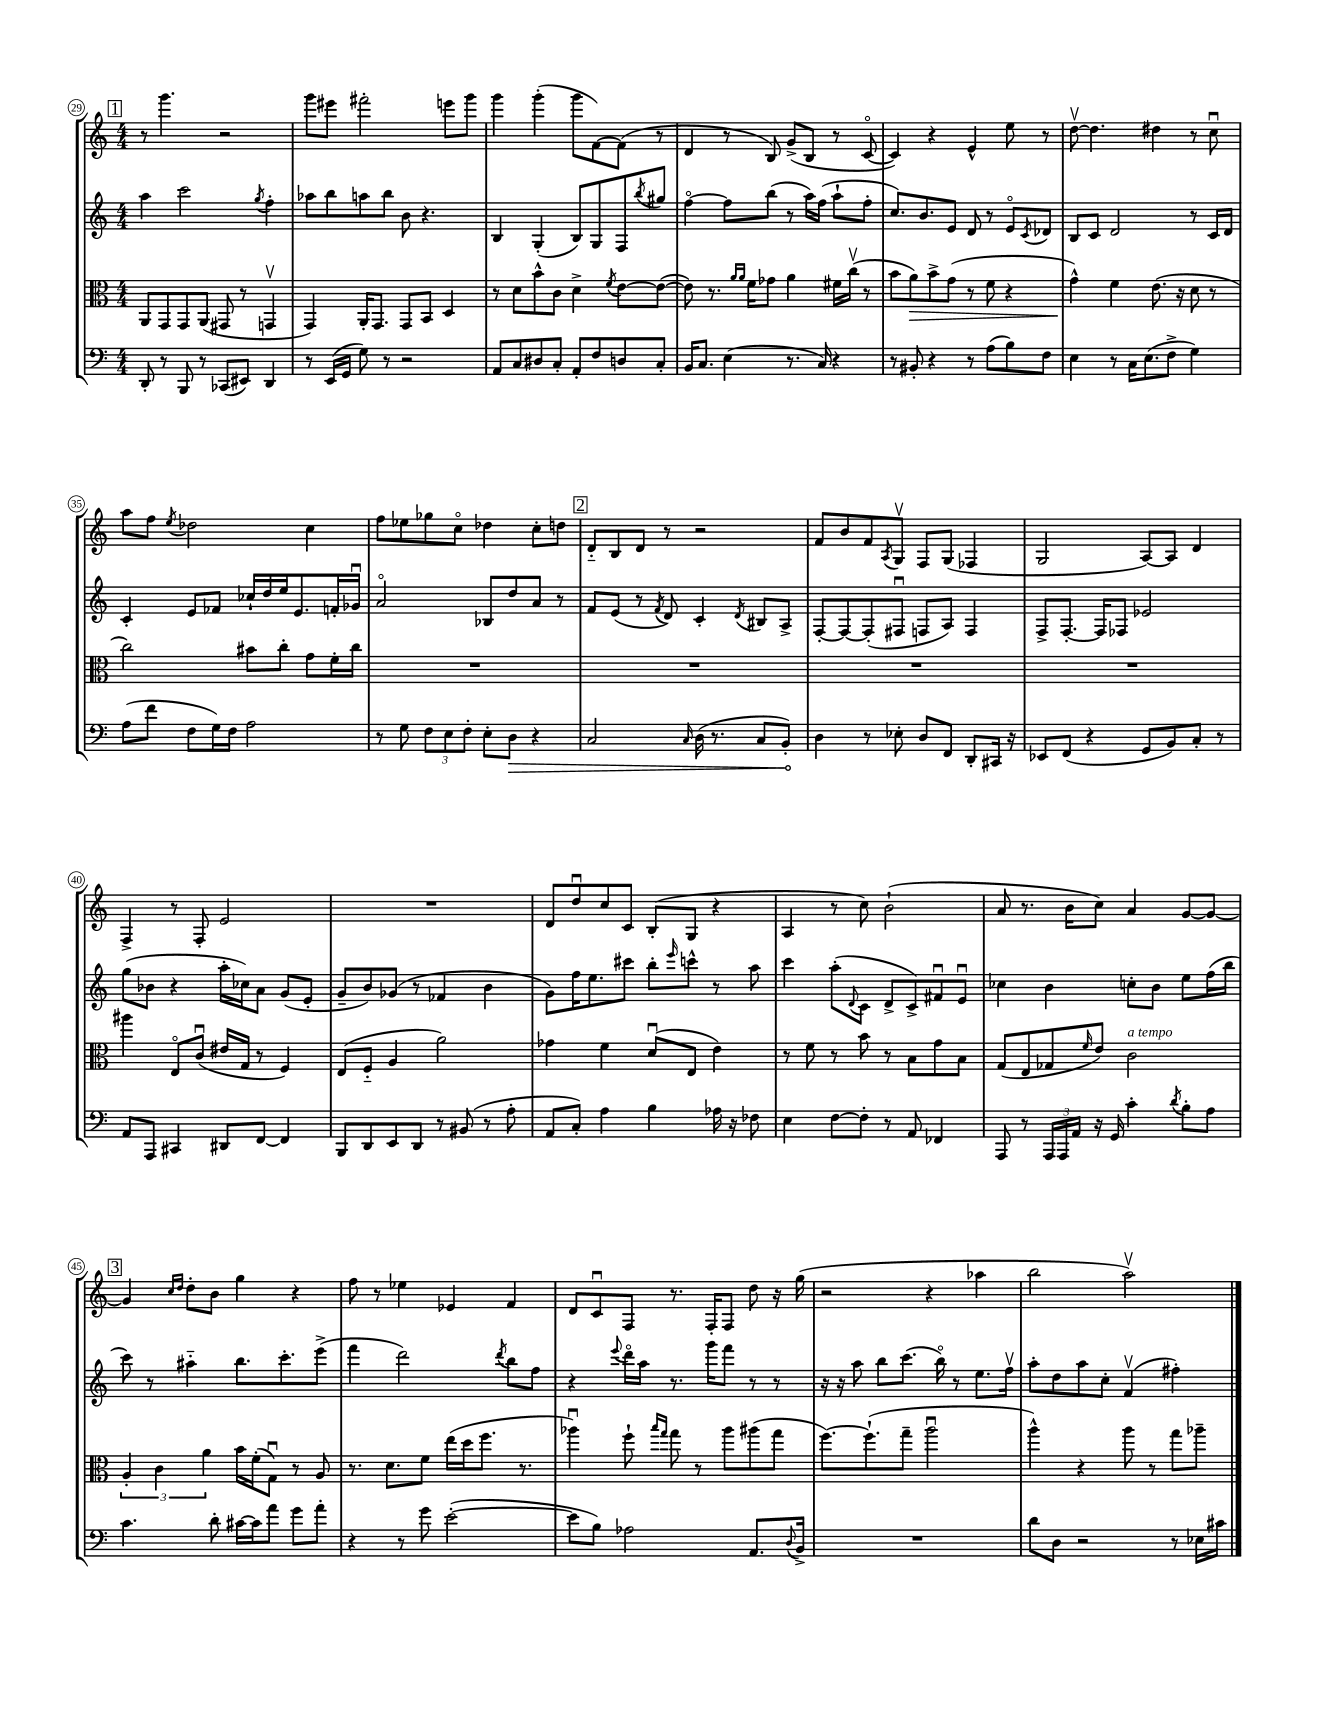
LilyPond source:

<<
\new StaffGroup <<
\new Staff = "s0" {
    \clef treble \key c \major \numericTimeSignature \time 4/4
    \mark \markup { \box "1" } r8 g'''4. r2 |
    g'''8 eis'''8 fis'''2-. e'''8 g'''8 |
    g'''4 g'''4-.( g'''8 f'8~) f'8( r8 |
    d'4 r8 b8) g'8->( b8 r8 c'8~\flageolet |
    c'4) r4 e'4-^ e''8 r8 |
    d''8~\upbow d''4. dis''4 r8 c''8\downbow |
    a''8 f''8 \acciaccatura { e''8 } des''2 c''4 |
    f''8 ees''8 ges''8 c''8\flageolet des''4 c''8-. d''8 |
    \mark \markup { \box "2" } d'8-_ b8 d'8 r8 r2 |
    f'8 b'8 f'8 \acciaccatura { a8 } g8\upbow f8 g8( fes4 |
    g2 a8~) a8 d'4 |
    f4-> r8 f8-. e'2 |
    R1 |
    d'8 d''8\downbow c''8 c'8 b8-.( g8 r4 |
    a4 r8 c''8) b'2-!( |
    a'8 r8. b'16 c''8) a'4 g'8~ g'8~ |
    \mark \markup { \box "3" } g'4 \grace { c''16 d''16 } d''8-. b'8 g''4 r4 |
    f''8 r8 ees''4 ees'4 f'4 |
    d'8 c'8\downbow f8 r8. f16-. f8 d''8 r16 g''16( |
    r2 r4 aes''4 |
    b''2 a''2\upbow) \bar "|." |
}
\new Staff = "s1" {
    \clef treble \key c \major \numericTimeSignature \time 4/4
    \mark \markup { \box "1" } a''4 c'''2 \acciaccatura { g''8 } f''4-. |
    aes''8 b''8 a''8 b''8 b'8 r4. |
    b4 g4-.( b8) g8 f8 \acciaccatura { b''8 } gis''8 |
    f''4~\flageolet f''8 b''8( r8 a''16) f''16( a''8-! f''8-. |
    c''8.) b'8. e'8 d'8 r8 e'8\flageolet \acciaccatura { c'8 } des'8 |
    b8 c'8 d'2 r8 c'16 d'16 |
    c'4-. e'8 fes'8 ces''16-! d''16 e''16 e'8. f'16-. ges'16\downbow |
    a'2\flageolet bes8 d''8 a'8 r8 |
    \mark \markup { \box "2" } f'8 e'8( r8 \acciaccatura { f'8 } d'8) c'4-. \acciaccatura { d'8 } bis8 a8-> |
    f8~-. f8~ f8-.( fis8\downbow f8 a8) f4 |
    f8-> f8.~-. f16 fes8 ees'2 |
    g''8( bes'8 r4 a''16-. ces''16) a'8 g'8( e'8-. |
    g'8-- b'8) ges'8( r8 fes'4 b'4 |
    g'8) f''16 e''8. cis'''8 b''8-. \grace { e'''16 } c'''8-^ r8 a''8 |
    c'''4 a''8-.( \appoggiatura { d'8 } c'8 d'8-> c'8->) fis'8\downbow e'8\downbow |
    ces''4 b'4 c''8-. b'8 e''8 f''16( b''16 |
    \mark \markup { \box "3" } c'''8) r8 ais''4-_ b''8. c'''8.-. e'''8->( |
    f'''4 d'''2) \acciaccatura { d'''8 } b''8 f''8 |
    r4 \appoggiatura { e'''8 } d'''16\flageolet a''16 r8. g'''16 f'''8 r8 r8 |
    r16 r16 a''8 b''8 c'''8.( b''16\flageolet) r8 e''8. f''16\upbow |
    a''8-. d''8 a''8 c''8-. f'4\upbow( fis''4-.) \bar "|." |
}
\new Staff = "s2" {
    \clef alto \key c \major \numericTimeSignature \time 4/4
    \mark \markup { \box "1" } a,8 g,8 g,8 a,8( gis,8 r8 g,4\upbow |
    g,4) a,16-. g,8. g,8 b,8 d4 |
    r8 d'8 b'8-^ c'8 d'4-> \acciaccatura { f'8 } e'8~ e'8~( |
    e'8) r8. \grace { a'16 a'16 } f'16 ges'8 a'4 fis'16 c''16\upbow( r8 |
    b'8 a'8\>) b'8-> g'8( r8 f'8 r4 |
    g'4-^\!) f'4 e'8.( r16 d'8 r8 |
    c''2) bis'8 c''8-. g'8 f'16-. c''16 |
    R1 |
    \mark \markup { \box "2" } R1 |
    R1 |
    R1 |
    ais''4 e8\flageolet c'8\downbow( eis'16 g16 r8 f4) |
    e8( f8-_ a4 a'2) |
    ges'4 f'4 d'8\downbow( e8 e'4) |
    r8 f'8 r8 b'8 r8 b8 g'8 b8 |
    g8( e8 ges8 \grace { f'16 } e'8) c'2^\markup { \italic "a tempo" } |
    \mark \markup { \box "3" } \tuplet 3/2 { a4-. c'4 a'4 } b'16 f'16-.( g8\downbow) r8 a8 |
    r8. d'8. f'8 e''16( d''16 f''8. r8. |
    aes''4\downbow) f''8-! \grace { b''16 g''16 } g''8 r8 aes''8 ais''8( g''8 |
    f''8.~) f''8.-!( g''8-- a''2\downbow |
    a''4-^) r4 a''8 r8 g''8 aes''8-- \bar "|." |
}
\new Staff = "s3" {
    \clef bass \key c \major \numericTimeSignature \time 4/4
    \mark \markup { \box "1" } d,8-. r8 b,,8 r8 ces,8( eis,8) d,4 |
    r8 e,16( g,16 g8) r8 r2 |
    a,8 c8 dis8 c8-. a,8-. f8 d8 c8-. |
    b,16 c8. e4( r8. c16) r4 |
    r8 bis,8-. r4 r8 a8( b8) f8 |
    e4 r8 c16 e8.( f8-> g4) |
    a8( f'8 f8 g16) f16 a2 |
    r8 g8 \tuplet 3/2 { f8 e8 f8-. } e8-. \once \override Hairpin.circled-tip = ##t d8\> r4 |
    \mark \markup { \box "2" } c2 \grace { c16 } d16( r8. c8 b,8-.\!) |
    d4 r8 ees8-. d8 f,8 d,8-. cis,16 r16 |
    ees,8 f,8( r4 g,8 b,8) c8-. r8 |
    a,8 a,,8 cis,4 dis,8 f,8~ f,4 |
    b,,8 d,8 e,8 d,8 r8 bis,8( r8 a8-. |
    a,8 c8-.) a4 b4 aes16 r16 fes8 |
    e4 f8~ f8-. r8 a,8 fes,4 |
    a,,8 r8 \tuplet 3/2 { a,,16 a,,16 a,16 } r16 g,16 c'4-. \acciaccatura { d'8 } b8-. a8 |
    \mark \markup { \box "3" } c'4. d'8-. cis'16~ cis'16 a'8 g'8 a'8-. |
    r4 r8 g'8 e'2~-.( |
    e'8 b8) aes2 a,8. \appoggiatura { d8 } b,16-> |
    R1 |
    d'8 d8 r2 r8 ees16 cis'16 \bar "|." |
}
>>
>>
\layout { \context { \Score currentBarNumber = #29 \override BarNumber.stencil = #(make-stencil-circler 0.1 0.3 ly:text-interface::print) } }
